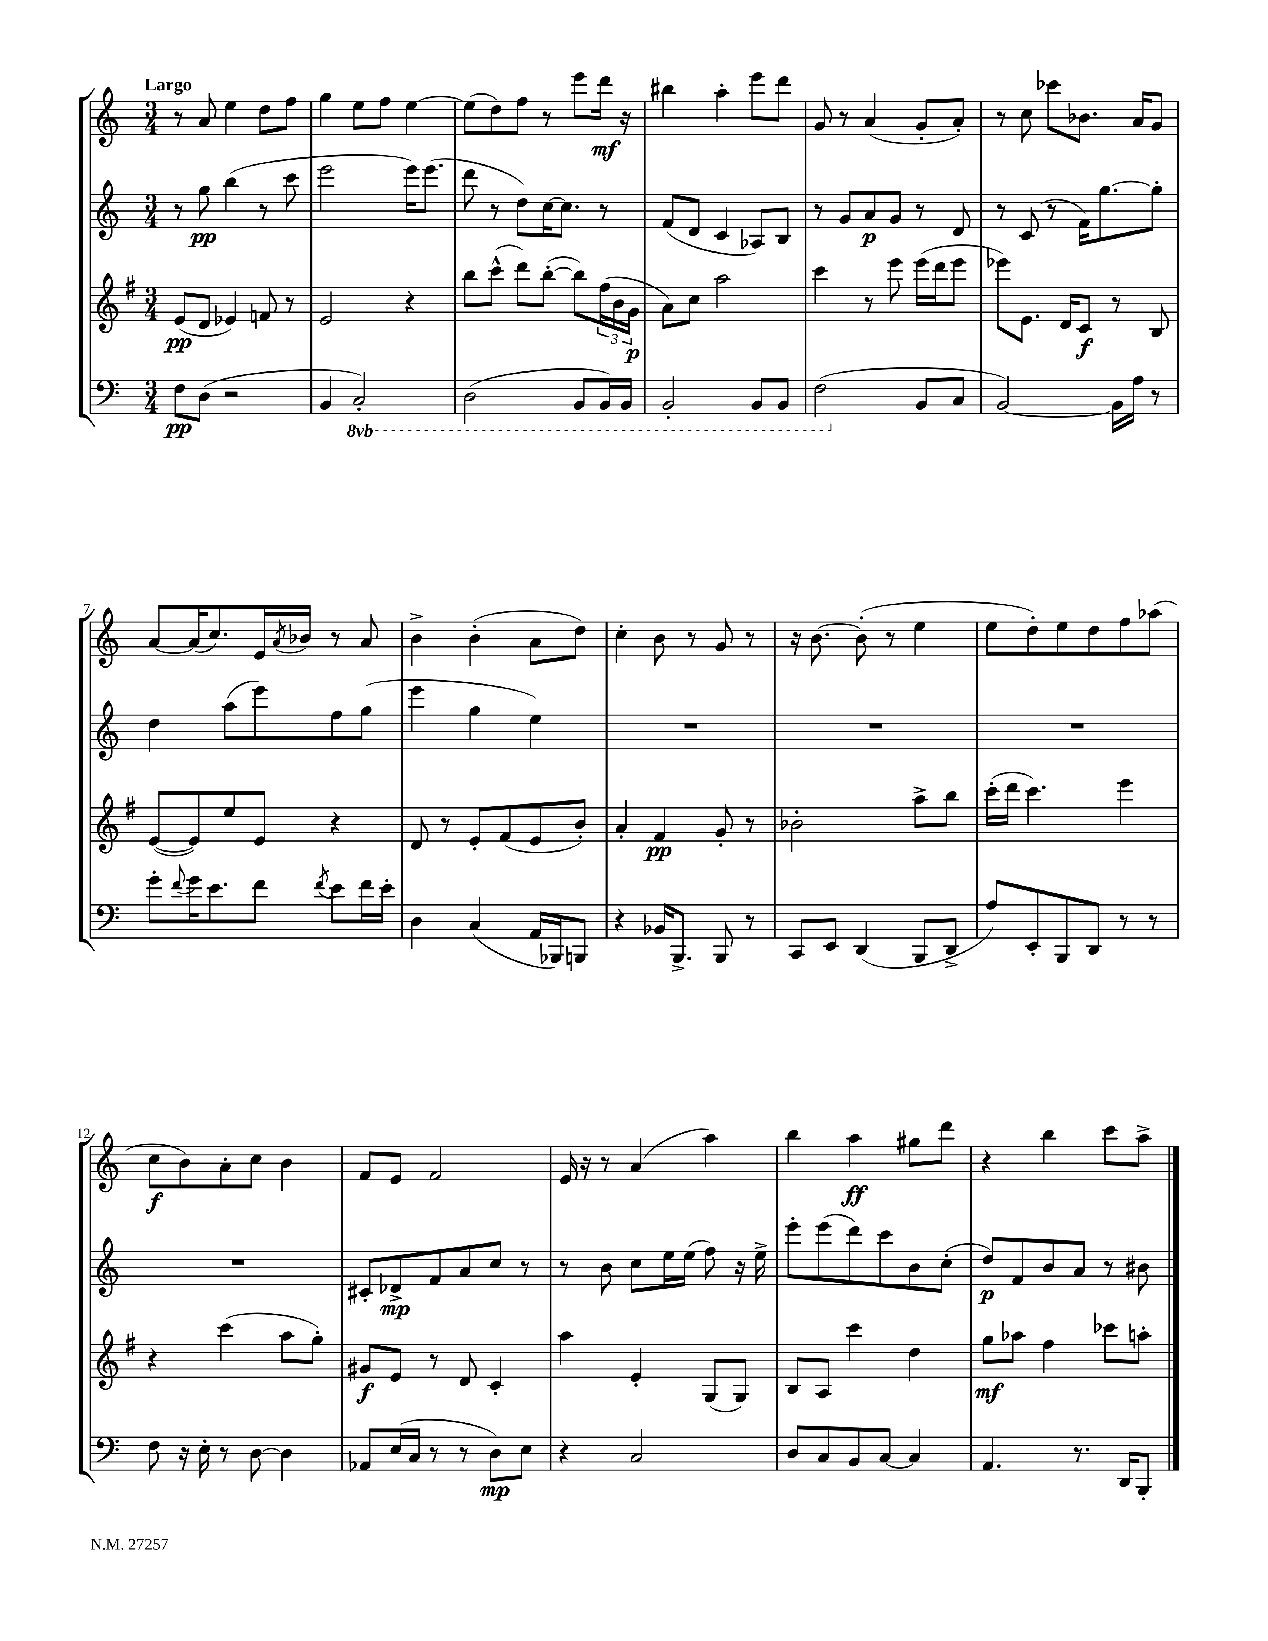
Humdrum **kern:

**kern	**kern	**kern	**kern
*staff4	*staff3	*staff2	*staff1
*clefF4	*clefG2	*clefG2	*clefG2
*k[]	*k[f#]	*k[]	*k[]
*M3/4	*M3/4	*M3/4	*M3/4
8F\L	(8e/L	8r	8r
(8D\J	8d/J	8gg\	8a/
2r	4e-/)	(4bb\	4ee\
.	8f/	8r	8dd\L
.	8r	8ccc\	8ff\J
=	=	=	=
4BB/	2e/	2eee\	4gg\
2CC'/)	.	.	8ee\L
.	.	.	8ff\J
.	4r	16eee\LK)	[4ee\
.	.	(8.eee\J	.
=	=	=	=
(2DD\	8bb\L	8ddd\	(8ee\]L
.	(8ccc^^\J	8r	8dd\)
.	8ddd\L)	8dd\L)	8ff\J
.	([8bb'\J	[16cc\K	8r
.	.	8.cc\]J	.
8BBB/L	8bb\]L)	.	8eee\L
16BBB/L)	(24ff#\L	8r	16ddd\Jk
.	24b\	.	.
16BBB/JJ	.	.	16r
.	24g\JJ	.	.
=	=	=	=
2BBB'/	8a\L)	(8f/L	4bb#\
.	8cc\J	8d/J	.
.	2aa\	4c/	4aa'\
8BBB/L	.	8A-/L)	8eee\L
8BBB/J	.	8B/J	8ddd\J
=	=	=	=
(2FF\	4ccc\	8r	8g/
.	.	8g/L	8r
.	8r	8a/	(4a/
.	8eee\	8g/J	.
8BB/L	(16eee\LL	8r	8g'/L
.	16ddd\J	.	.
8C/J	8eee\J	8d/	8a'/J)
=	=	=	=
[2BB/)	8eee-\L)	8r	8r
.	8.e\J	(8c/	8cc\
.	.	8r	8ccc-\L
.	16d/LK	.	.
.	8c/J	16f\LK)	8.b-\J
.	.	[8.gg\	.
16BB\]LL	8r	.	.
16A\JJ	.	.	16a/LK
8r	8B/	8gg'\]J	8g/J
=	=	=	=
8g'\L	([8e/L	4dd\	[8a/L
8qqf/	.	.	.
16g\K	8e/])	.	(16a/]K
8.e\	.	.	8.cc/)
.	8ee/	(8aa\L	.
8f\J	8e/J	8eee\)	16e/L
.	.	.	8qa/
.	.	.	16b-/JJ
8qf/	.	.	.
8e\L	4r	8ff\	8r
16f\L	.	(8gg\J	8a/
16e'\JJ	.	.	.
=	=	=	=
4D\	8d/	4eee\	4b^\
.	8r	.	.
(4C/	8e'/L	4gg\	(4b'\
.	(8f#/	.	.
16AA/LL	8e/	4ee\)	8a\L
16BBB-/J)	.	.	.
8BBB/J	8b'/J)	.	8dd\J)
=	=	=	=
4r	4a'/	2.r	4cc'\
16BB-/LK	4f#/	.	8b\
8.BBB^/J	.	.	.
.	.	.	8r
8BBB/	8g'/	.	8g/
8r	8r	.	8r
=	=	=	=
8CC/L	2b-'\	2.r	16r
.	.	.	[8.b\
8EE/J	.	.	.
(4DD/	.	.	(8b'\]
.	.	.	8r
8BBB/L	8aa^\L	.	4ee\
8DD^/J	8bb\J	.	.
=	=	=	=
8A/L)	(16ccc'\LL	2.r	8ee\L
.	16ddd\JJ	.	.
8EE'/	4.ccc\)	.	8dd'\)
8BBB/	.	.	8ee\
8DD/J	.	.	8dd\
8r	4eee\	.	8ff\
8r	.	.	(8aa-\J
=	=	=	=
8F\	4r	2.r	8cc\L
16r	.	.	8b\)
16E'\	.	.	.
8r	(4ccc\	.	8a'\
[8D\	.	.	8cc\J
4D\]	8aa\L	.	4b\
.	8gg'\J)	.	.
=	=	=	=
8AA-/L	8g#/L	8c#'/L	8f/L
(16E/L	8e/J	8d-^/	8e/J
16C/JJ	.	.	.
8r	8r	8f/	2f/
8r	8d/	8a/	.
8D\L)	4c'/	8cc/J	.
8E\J	.	8r	.
=	=	=	=
4r	4aa\	8r	16e/
.	.	.	16r
.	.	8b\	8r
2C/	4e'/	8cc\L	(4a/
.	.	16ee\L	.
.	.	(16ee\JJ	.
.	(8G/L	8ff\)	4aa\)
.	8G/J)	16r	.
.	.	16ee^\	.
=	=	=	=
8D/L	8B/L	8eee'\L	4bb\
8C/	8A/J	(8eee\	.
8BB/	4ccc\	8ddd\)	4aa\
[8C/J	.	8ccc\	.
4C/]	4dd\	8b\	8gg#\L
.	.	(8cc'\J	8ddd\J
=	=	=	=
4.AA/	8gg\L	8dd/L)	4r
.	8aa-\J	8f/	.
.	4ff#\	8b/	4bb\
8.r	.	8a/J	.
.	8ccc-\L	8r	8ccc\L
16DD/LK	.	.	.
8BBB'/J	8aa'\J	8b#\	8aa^\J
==	==	==	==
*-	*-	*-	*-
